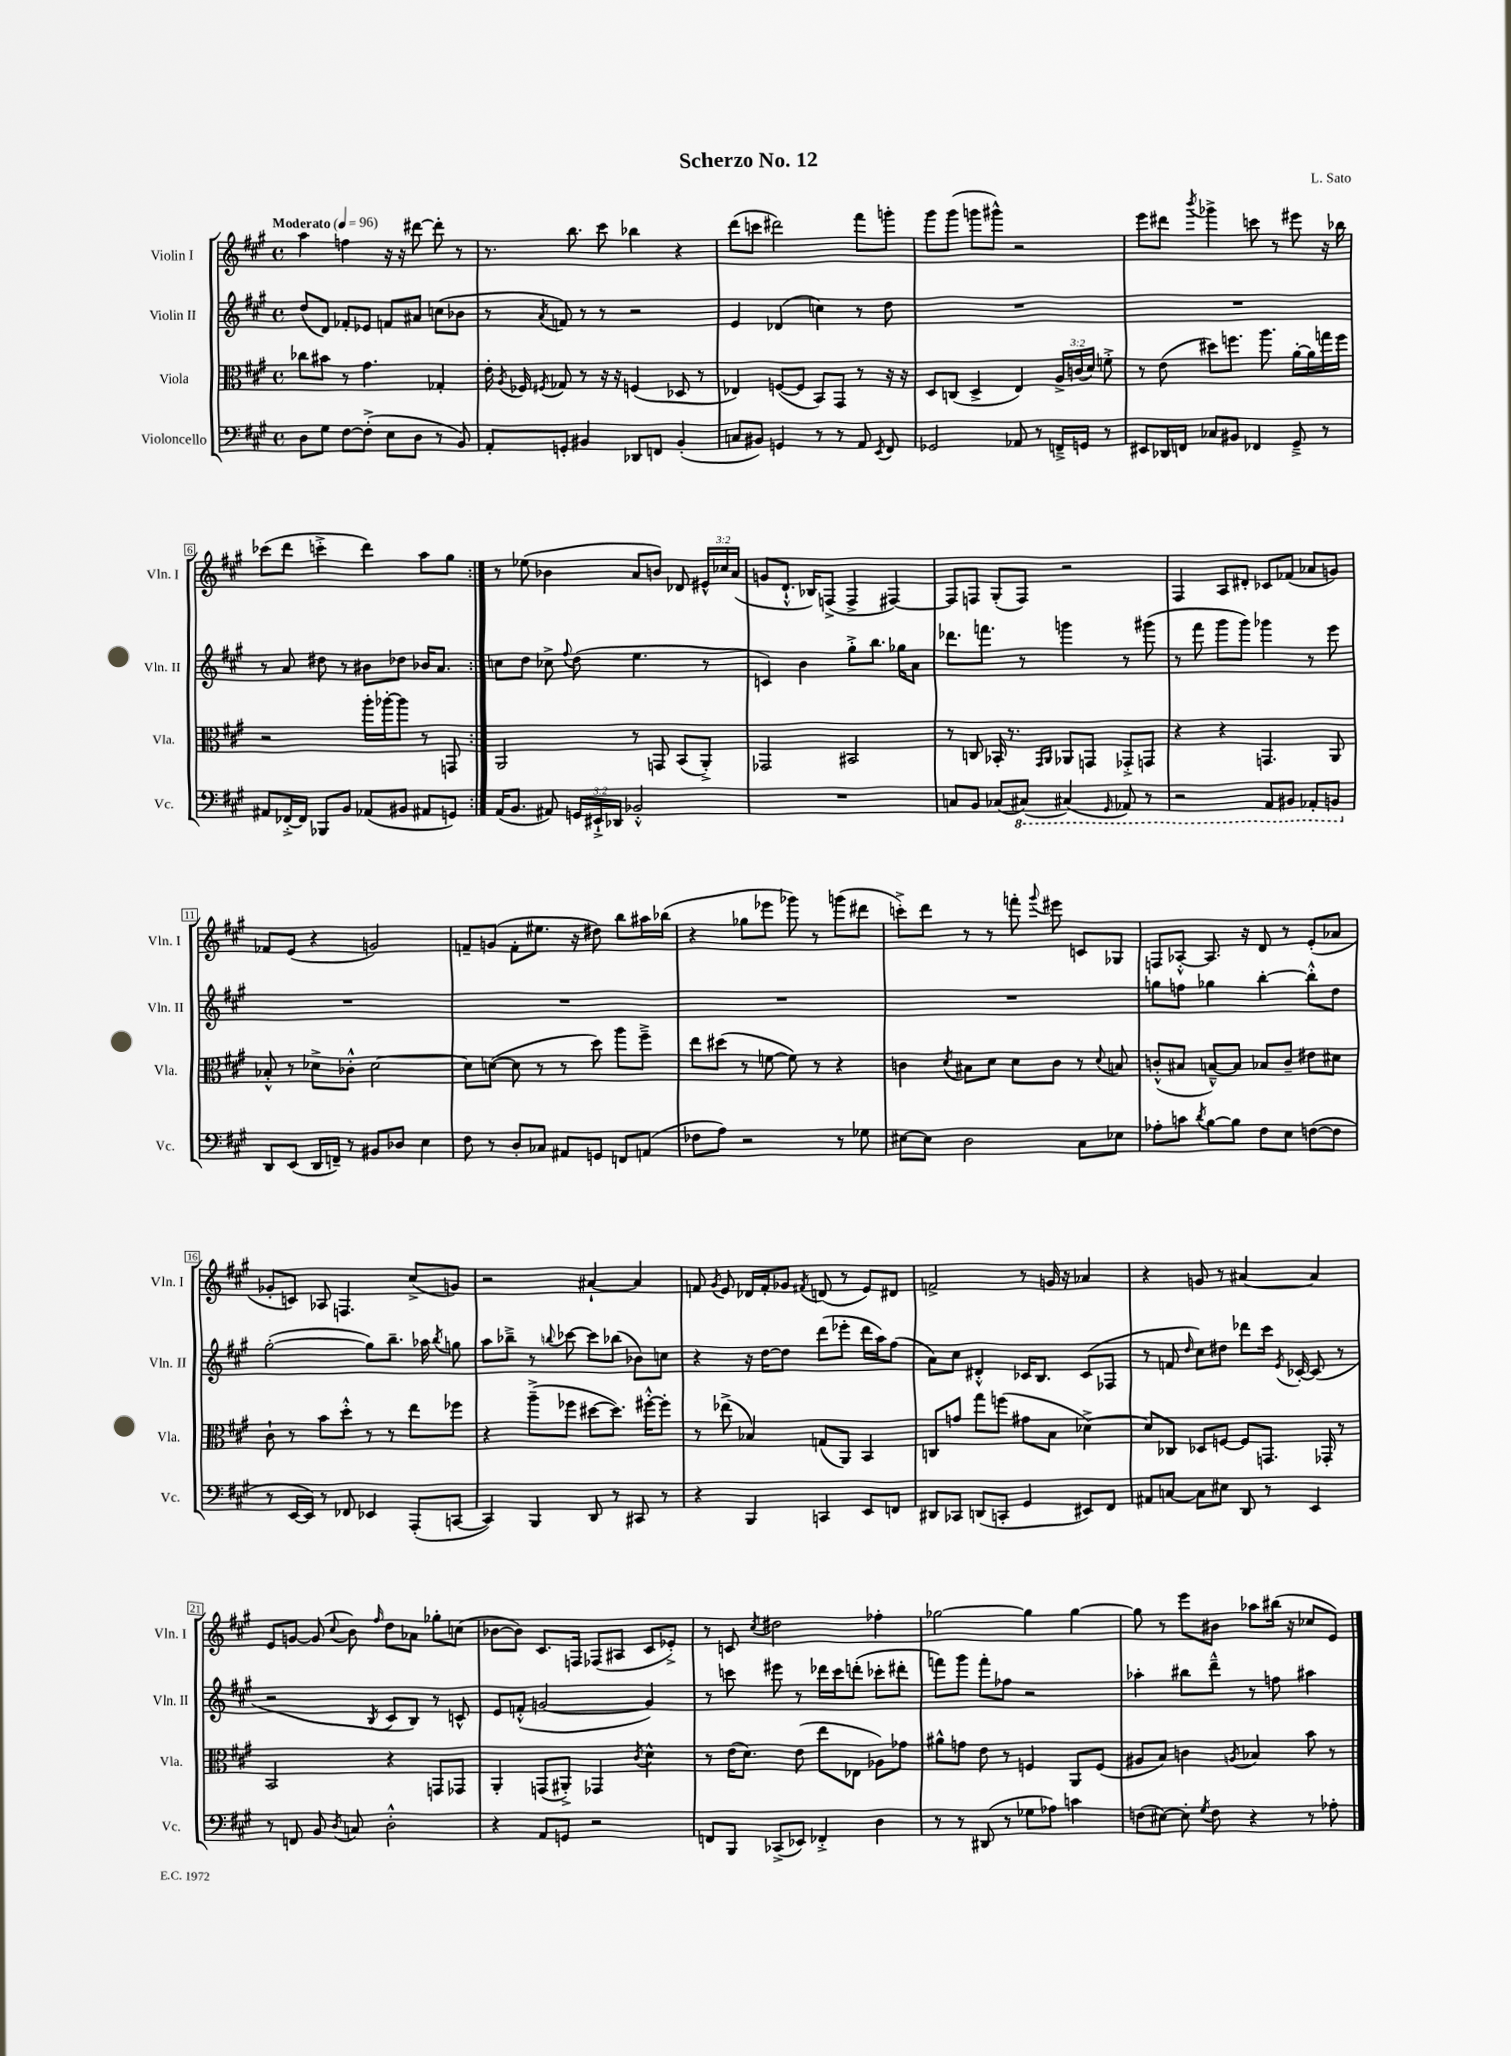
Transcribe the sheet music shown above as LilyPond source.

\header { title = "Scherzo No. 12" composer = "L. Sato" }
<<
\new StaffGroup <<
\new Staff = "s0" \with { instrumentName = "Violin I" shortInstrumentName = "Vln. I" } {
    \clef treble \key a \major \defaultTimeSignature \time 4/4 \override Staff.TupletNumber.text = #tuplet-number::calc-fraction-text \tempo "Moderato" 4 = 96
    \autoBeamOff \repeat volta 2 { a''4 f''4 r16 r16 dis'''8~ dis'''8-. r8 |
    r8. b''8. cis'''8 bes''4 r4 |
    d'''8[( c'''8] dis'''2) fis'''8[ g'''8]-. |
    gis'''8[ gis'''8]( g'''8[ gis'''8]-^) r2 |
    e'''8[ dis'''8] \acciaccatura { b'''8 } ges'''4-> c'''8 r8 eis'''8 r16 bes''16 |
    ces'''8[( d'''8] c'''4-.-> d'''4) a''8[ gis''8] | }
    r8 ees''8( bes'4 a'8[ b'8]) des'8 \tuplet 3/2 { eis'16[-^ ces''16 a'16]( } |
    g'8[ d'8.]-!-^ bes16[) f8]->( f4-> fis4~) |
    fis8[ f8] gis8[-.( f8]) r2 |
    fis4 a8[ dis'8]-. ces'8[ fes'8]( aes'8[ g'8]) |
    fes'8[ e'8]( r4 g'2) |
    f'8[-- g'8]( f'8[-. eis''8.] r16 dis''8) b''8[ ais''16 bes''16]( |
    r4 ges''8[ ees'''8] ges'''8) r8 g'''8[( dis'''8] |
    c'''8[-.->) d'''8] r8 r8 f'''8-. \appoggiatura { gis'''8 } eis'''8 c'8[ ges8] |
    f8[ aes8]~-.-^ aes8. r16 d'8 r8 e'8[-.( aes'8] |
    ges'8[-. c'8]) aes8 f4. cis''8[->( g'8]) |
    r2 ais'4~-! ais'4 |
    f'8 \acciaccatura { gis'8 } e'8 des'16[ f'16-. ges'8] \acciaccatura { fis'8 } d'8( r8 e'8[) dis'8] |
    f'2-> r8 g'16 r16 aes'4 |
    r4 g'8 r8 ais'4~ ais'4 |
    e'8[ g'8]~ g'8( \appoggiatura { cis''8 } b'8) \grace { fis''16 } d''8[ aes'8] ges''8[-. c''8]( |
    bes'8[~ bes'8]) cis'8.[ f16] fes8[( ais8] cis'8[ ees'8]-.->) |
    r8 c'8 \acciaccatura { cis''8 } dis''2 fes''4-. |
    ges''2~ ges''4 ges''4~ |
    ges''8 r8 e'''8[ bis'8] aes''8[ bis''16]( r16 ces''8[ e'8]) \bar "|." |
}
\new Staff = "s1" \with { instrumentName = "Violin II" shortInstrumentName = "Vln. II" } {
    \clef treble \key a \major \defaultTimeSignature \time 4/4
    \autoBeamOff \repeat volta 2 { d''8[( d'8]) fes'8[-. ees'8] f'8[ ais'8] c''8[( bes'8] |
    r8 \acciaccatura { a'8 } f'8) r8 r8 r2 |
    e'4 des'4( c''4) r8 d''8 |
    R1 |
    R1 |
    r8 a'8 dis''8 r8 bis'8[ des''8] bes'16[ a'8.] | }
    c''8[ d''8] ces''8-> \appoggiatura { fis''8 } d''8( e''4. r8 |
    c'4) b'4 gis''8[-.-> b''8.] ges''16[ a'8] |
    des'''8.[ f'''8.] r8 g'''4 r8 gis'''8( |
    r8 fis'''8 gis'''8[ gis'''8]) ges'''4 r8 e'''8 |
    R1 |
    R1 |
    R1 |
    R1 |
    g''8[ f''8] ges''4 b''4~-. b''8[-.-^ d''8] |
    gis''2~-.( gis''8[) b''8.]-- aes''16 \acciaccatura { b''8 } g''8 |
    a''8[ bes''8]---> r8 \appoggiatura { b''8 } ces'''8~ ces'''8[ bes''8]( bes'8[) c''8] |
    r4 r16 d''16[~ d''8] d'''8[( ees'''8]-. d'''16[ a''16) fis''8]( |
    a'8[) cis''8] dis'4-.-^ ces'16[ b8.] ces'8[( fes8] |
    r8 f'8 \grace { d''16 } cis''8[) dis''8] des'''8[ cis'''16] \acciaccatura { e'8 } ces'16~-. ces'8( r8 |
    r2 \acciaccatura { b8 } cis'8[ b8]) r8 c'8-^ |
    e'8[ f'8]-.-^( g'2~ g'4) |
    r8 c'''8 eis'''8 r8 des'''16[ c'''16 d'''8]-.( ces'''8[-. dis'''8]-. |
    f'''8[) gis'''8] f'''8[-. fes''8] r2 |
    aes''4-. bis''8[ d'''8]---^ r8 f''8 ais''4 \bar "|." |
}
\new Staff = "s2" \with { instrumentName = "Viola" shortInstrumentName = "Vla." } {
    \clef alto \key a \major \defaultTimeSignature \time 4/4 \override Staff.TupletNumber.text = #tuplet-number::calc-fraction-text
    \autoBeamOff \repeat volta 2 { ces''8[ bis'8] r8 gis'4. ges4-. |
    e'16-. \acciaccatura { a8 } fes16 \acciaccatura { fis8 } ges8 r8 r16 r16 f4( des8 r8 |
    ees4) f8[~( f8] b,8[) gis,8] r8 r16 r16 |
    d8[ c8]( d4-> e4) \tuplet 3/2 { a16[-> c'16( d'16]) } f'8-.-> |
    r8 e'8( dis''8[) f''8.] a''8. a'16[~-. a'16 g''16 f''16] |
    r2 a''16[-. aes''16~-. aes''8] r8 g,8 | }
    a,2 r8 g,8 b,8[( a,8]-.->) |
    ges,2 bis,2 |
    r8 c8 bes,16-. r8. \grace { gis,16[ a,16] } aes,8[ g,8] ges,8[-.-> g,8] |
    r4 r4 g,4. a,8 |
    bes8-.-^ r8 des'8[-> ces'8]-.-^ des'2~ |
    des'8[ d'8]~( d'8 r8 r8 d''8) a''8[ fis''8]---> |
    e''8[ dis''8]( r8 f'8~ f'8) r8 r4 |
    c'4 \acciaccatura { d'8 } bis8[ d'8] d'8[ c'8] r8 \appoggiatura { d'8 } b8 |
    c'8[-.-^( bis8] b8[~---^) b8] bes8[ c'8]-- eis'8[ dis'8] |
    cis'8-! r8 b'8[ d''8]-.-^ r8 r8 e''8[ fes''8] |
    r4 a''8[--->( fes''8] dis''8[~ dis''8.]) fis''16[~-.-^ fis''8]-. |
    r8 ees''8->( bes4) g8[( a,8]) b,4 |
    c8[ g'8] gis''8[ f''8]( gis'8[ b8] des'4~->) |
    des'8[ ces8] des8[ f8]~ f8[ g,8.] ges,16-. r8 |
    b,2 r4 g,8[ ges,8] |
    a,4-. g,8[( ais,8]-.->) ges,4 \acciaccatura { cis'8 } d'4-^ |
    r8 e'16[( d'8.]) e'8( e''8[ ees8] aes8[) ges'8] |
    ais'8[-^ g'8] e'8 r8 f4 a,8[ f8]( |
    ais8[ b8]) c'4 \acciaccatura { a8 } bes4 b'8 r8 \bar "|." |
}
\new Staff = "s3" \with { instrumentName = "Violoncello" shortInstrumentName = "Vc." } {
    \clef bass \key a \major \defaultTimeSignature \time 4/4 \override Staff.TupletNumber.text = #tuplet-number::calc-fraction-text
    \autoBeamOff \repeat volta 2 { d8[ gis8] fis8[~ fis8]-.->( e8[ d8] r8 b,8) |
    a,8[-. g,8]-. bis,4 des,8[ f,8] bis,4-.( |
    c8[ bis,8]) g,4 r8 r8 a,8 \acciaccatura { e,8 } fis,8 |
    ges,2 aes,8 r8 f,16[---> g,16] r8 |
    eis,8[ des,16 f,16] ces8[ bis,8] fes,4 gis,8---> r8 |
    ais,8[ fes,16~-.-> fes,16] bes,,8[ b,8] aes,8[( bis,8] ais,8[ g,8]) | }
    a,16[( b,8.] ais,8) \tuplet 3/2 { g,16[ eis,16-!-> des,16] } bes,2-.-^ |
    R1 |
    c8[ b,8] ces8[( \ottava #-1 cis,!8]~) cis,!4( \grace { gis,,16 } aes,,8) r8 |
    r2 a,,8[ bis,,8] aes,,8[-. b,,8] \ottava #0 |
    d,8[ e,8]( d,16[ f,16]--) r8 bis,8[ des8] e4 |
    fis8 r8 d8[-. ces8] ais,8[ g,8] f,8[ a,8]( |
    fes8[ a8]) r2 r8 ges8 |
    eis8[~ eis8] d2 cis8[ ees8] |
    aes8[-. c'8] \acciaccatura { d'8 } b8[~ b8] fis8[ e8] f8[~( f8] |
    r8 e,16[~ e,16]) r8 fes,8 ees,4 a,,8[-.( c,8]~ |
    c,4) b,,4 d,8 r8 cis,8 r8 |
    r4 b,,4 c,4 e,8[ f,8] |
    dis,8[ ces,8] d,8[( c,8]-. gis,4 eis,8[) fis,8] |
    ais,8[ c8]~ c8[ eis8] d,8 r8 e,4 |
    r8 f,8 b,8 \acciaccatura { d8 } c8 d2-.-^ |
    r4 a,8[ g,8] r2 |
    f,8[ b,,8] ces,8[->( ees,8]) fes,4-.-> d4 |
    r8 r8 dis,8( r8 ges8[ aes8]) c'4 |
    f8[( eis8]~) eis8-. \acciaccatura { gis8 } f8 r4 r8 aes8-. \bar "|." |
}
>>
>>
\layout { \context { \Score \override BarNumber.stencil = #(make-stencil-boxer 0.1 0.3 ly:text-interface::print) } }
